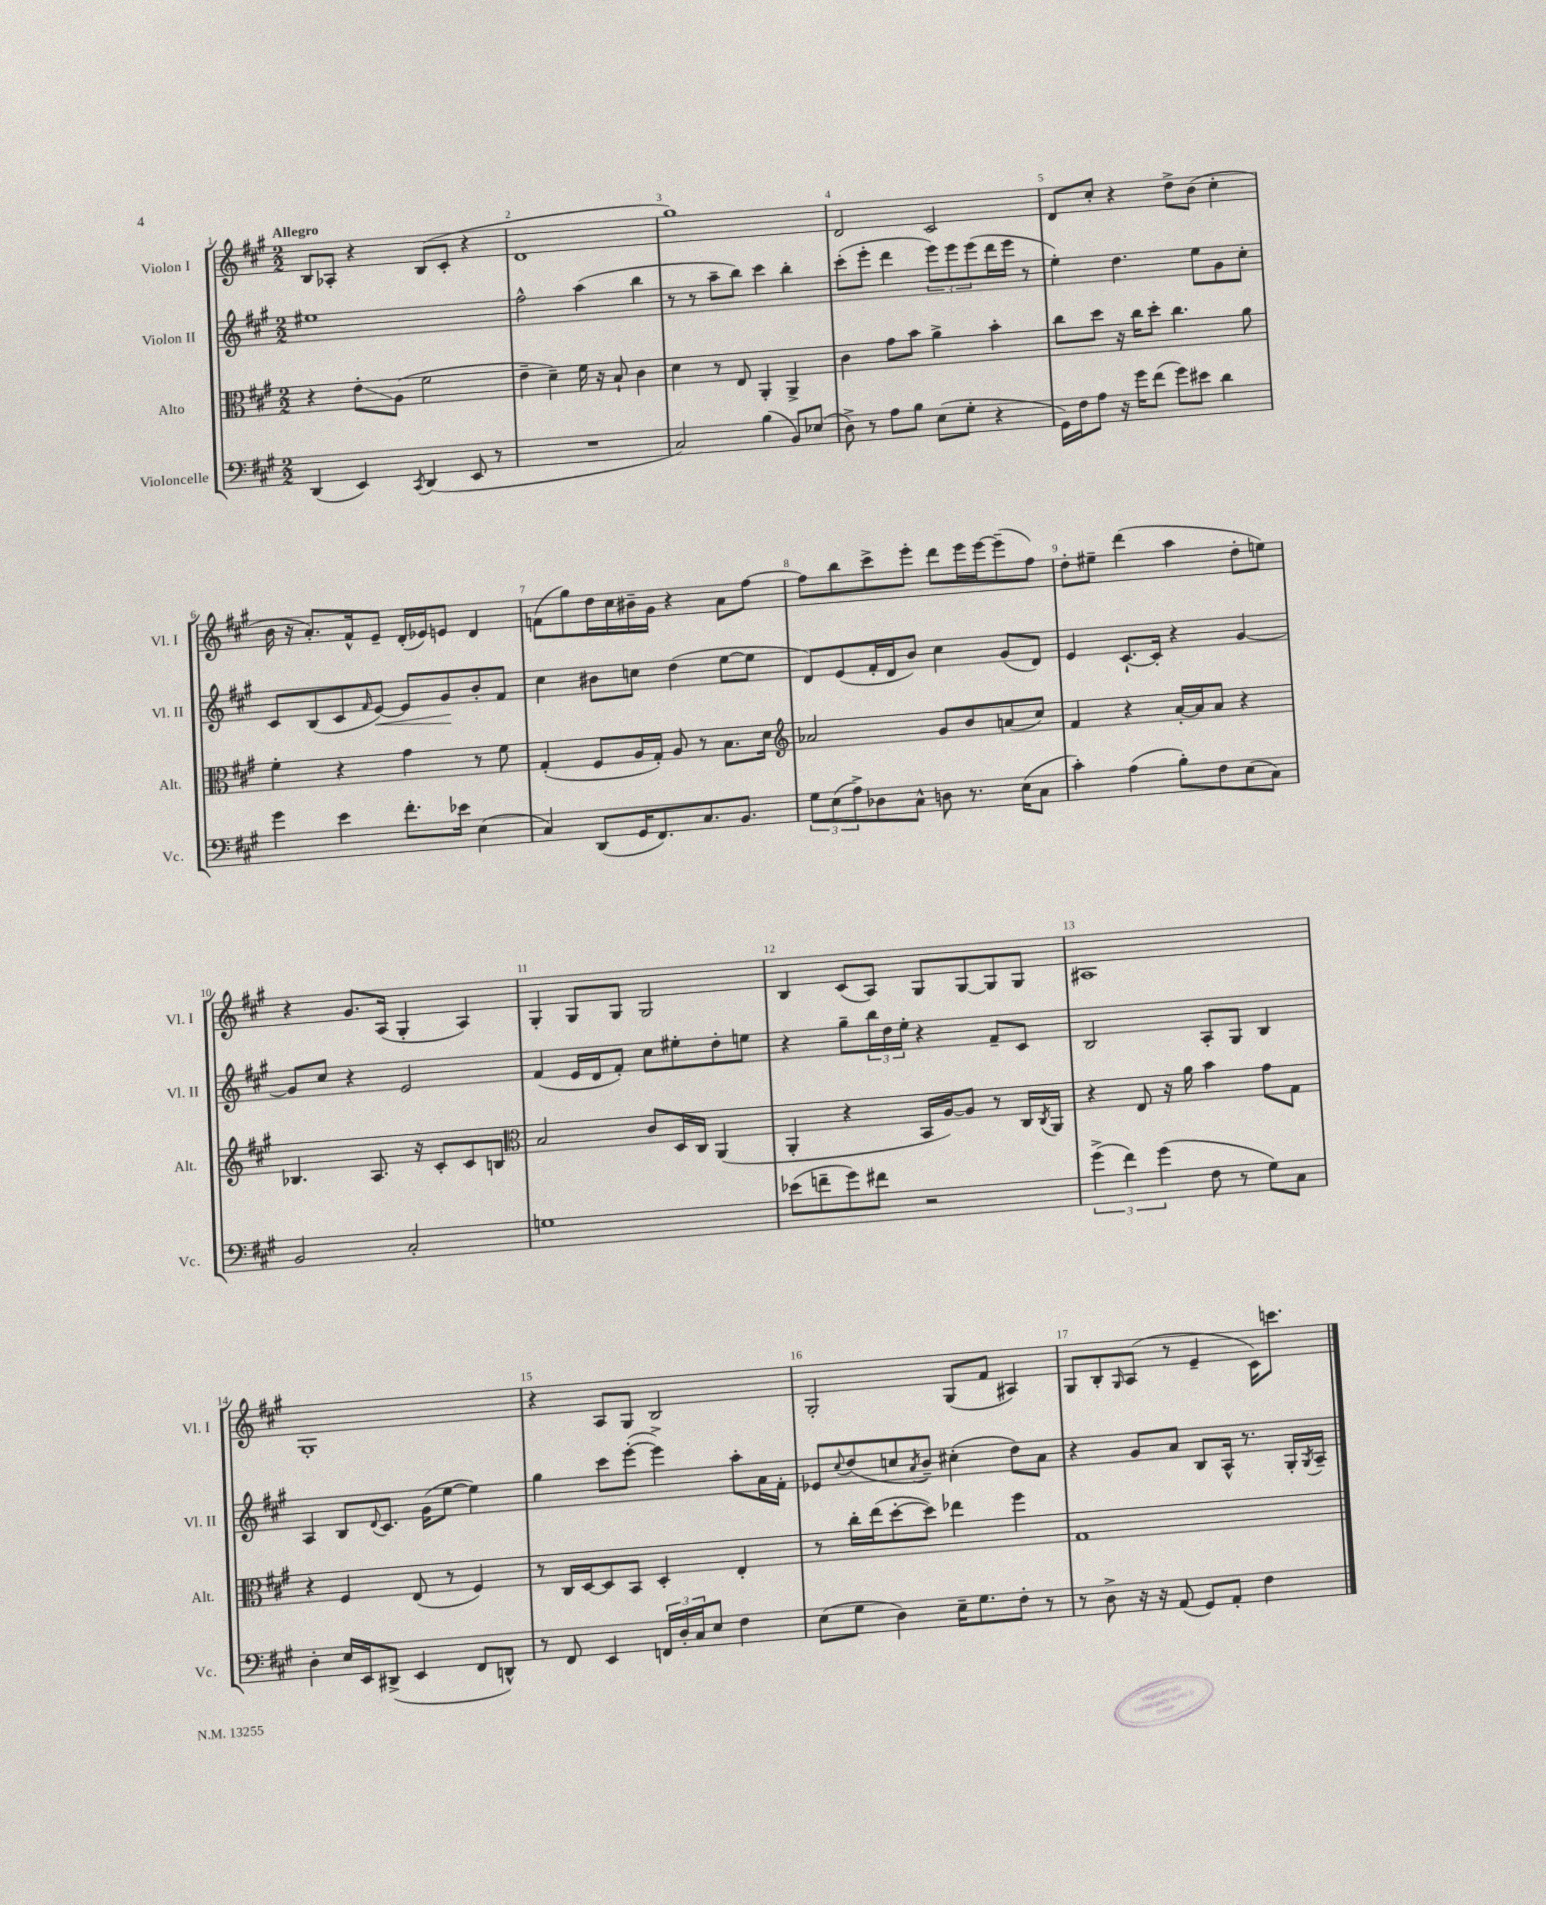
<<
\new StaffGroup <<
\new Staff = "s0" \with { instrumentName = "Violon I" shortInstrumentName = "Vl. I" } {
    \clef treble \key a \major \numericTimeSignature \time 2/2 \tempo "Allegro"
    b8 aes8-. r4 b8( cis'8-. r4 |
    d'1 |
    gis''1) |
    d'2 cis'2 |
    d'8 cis''8-. r4 d''8-> b'8( cis''4-. |
    b'16 r16 a'8.-.) fis'16-^ e'8-- d'16-.( ees'16) e'8 d'4 |
    f'8( gis''8) d''16 cis''16 bis'16-- gis'16 r4 a'8 fis''8~ |
    fis''8 b''8 cis'''8-> e'''8-. d'''8 e'''16 e'''16~ e'''8--( fis''8) |
    d''8-. eis''8-- d'''4( a''4 d''8-. e''8) |
    r4 gis'8. a16( gis4-. a4) |
    gis4-. gis8 gis8 gis2 |
    b4 cis'8( a8) gis8 gis8~ gis8 gis8 |
    ais1 |
    gis1-. |
    r4 a8 gis8 b2 |
    gis2-. gis8( fis'8 ais4) |
    gis8 b8-. \grace { gis16 } a8( r8 e'4-- cis'16) c'''8. \bar "|." |
}
\new Staff = "s1" \with { instrumentName = "Violon II" shortInstrumentName = "Vl. II" } {
    \clef treble \key a \major \numericTimeSignature \time 2/2
    eis''1 |
    fis''2-^ a''4( b''4 |
    r8 r8 a''8-- b''8) cis'''4 b''4-. |
    cis'''8-.( e'''8-. d'''4 \tuplet 3/2 { e'''8) e'''8 e'''8( } d'''16 e'''16 r8 |
    e''4-.) d''4. e''8 gis'8 cis''8-. |
    cis'8 b8( cis'8 \grace { fis'16 } e'8~\<) e'8 gis'8\! b'8-. fis'8 |
    cis''4 bis'8 c''8 d''4( e''8~ e''8 |
    d'8) e'8( fis'16-. d'16 b'8) cis''4 gis'8( d'8) |
    e'4 cis'8.~-! cis'16-. r4 gis'4~ |
    gis'8 cis''8 r4 e'2 |
    fis'4( e'16 d'16 fis'8-.) cis''8 eis''8-. d''8-. e''8 |
    r4 gis''8-- \tuplet 3/2 { b''16 d''16 e''16-. } r4 fis'8-- cis'8 |
    b2 a8-. gis8 b4 |
    a4 b8 \appoggiatura { d'8 } cis'8. gis'16( e''8~ e''4) |
    gis''4 cis'''8 e'''8~-.( e'''4->) a''8-. a'16 fis'16-. |
    ees'8 \appoggiatura { cis''8 } d''8( c''8 \acciaccatura { a'8 } b'8--) cis''4-.( d''8) a'8 |
    r4 gis'8 a'8 b8 a16-^ r8. gis16-. \acciaccatura { gis8 } a16-- \bar "|." |
}
\new Staff = "s2" \with { instrumentName = "Alto" shortInstrumentName = "Alt." } {
    \clef alto \key a \major \numericTimeSignature \time 2/2
    r4 e'8-.\glissando a8( fis'2 |
    e'4-- d'4--) fis'16 r16 b8-! cis'4 |
    d'4 r8 e8 a,4-. a,4-> |
    cis'4 gis'8 b'8 a'4-> b'4-. |
    cis''8 d''8 r16 cis''16 d''8-. cis''4. a'8 |
    fis'4-. r4 gis'4 r8 fis'8 |
    gis4-.( fis8 a16 gis16-.) a8 r8 b8. d'16 |
    \clef treble aes'2 gis'8 b'8 a'8( cis''8) |
    fis'4 r4 a'16~-. a'16 a'8 r4 |
    bes4. a8. r16 cis'8-. cis'8 b8 |
    \clef alto b2 cis'8 d16 cis16 a,4( |
    a,4-. r4 b,16 a16~) a8 r8 cis16 \acciaccatura { cis8 } a,16 |
    r4 e8 r16 a'16 b'4 gis'8 gis8 |
    r4 fis4 e8( r8 fis4) |
    r8 cis16 d16~ d8 b,8 d4-. e4-. |
    r8 cis''16-. e''16( d''8~-. d''8) ees''4 fis''4 |
    gis1 \bar "|." |
}
\new Staff = "s3" \with { instrumentName = "Violoncelle" shortInstrumentName = "Vc." } {
    \clef bass \key a \major \numericTimeSignature \time 2/2
    d,4( e,4) \acciaccatura { cis,8 } d,4( e,8 r8 |
    R1 |
    cis2) b4( b,8) ees8( |
    d8->) r8 a8 b8 e8( gis8-. r4 |
    gis,16) fis16 a8 r16 gis'16 fis'8( gis'8) eis'8 d'4 |
    gis'4 e'4 fis'8.-. ees'16 e4( |
    cis4) d,8( gis,16 fis,8.) cis8. b,8. |
    \tuplet 3/2 { gis8 e8( a8->) } des8 cis8-^ d8 r8. e16( cis8 |
    cis'4-.) a4( b8-.) fis8 e8( cis8) |
    b,2 cis2-. |
    g1 |
    ees'8( f'8-- gis'8) fis'8 r2 |
    \tuplet 3/2 { gis'4->( fis'4) gis'4( } fis8 r8 gis8) cis8 |
    d4-. e16 e,16 dis,8->( e,4 fis,8 d,8-^) |
    r8 fis,8 e,4 \tuplet 3/2 { f,16 d16-. cis16 } e8 fis4 |
    e8( gis8 d4) e16-- gis8. fis8-. r8 |
    r8 d8-> r16 r16 a,8( gis,8) a,8-. fis4 \bar "|." |
}
>>
>>
\layout { \context { \Score \override BarNumber.break-visibility = ##(#f #t #t) barNumberVisibility = #all-bar-numbers-visible } }
